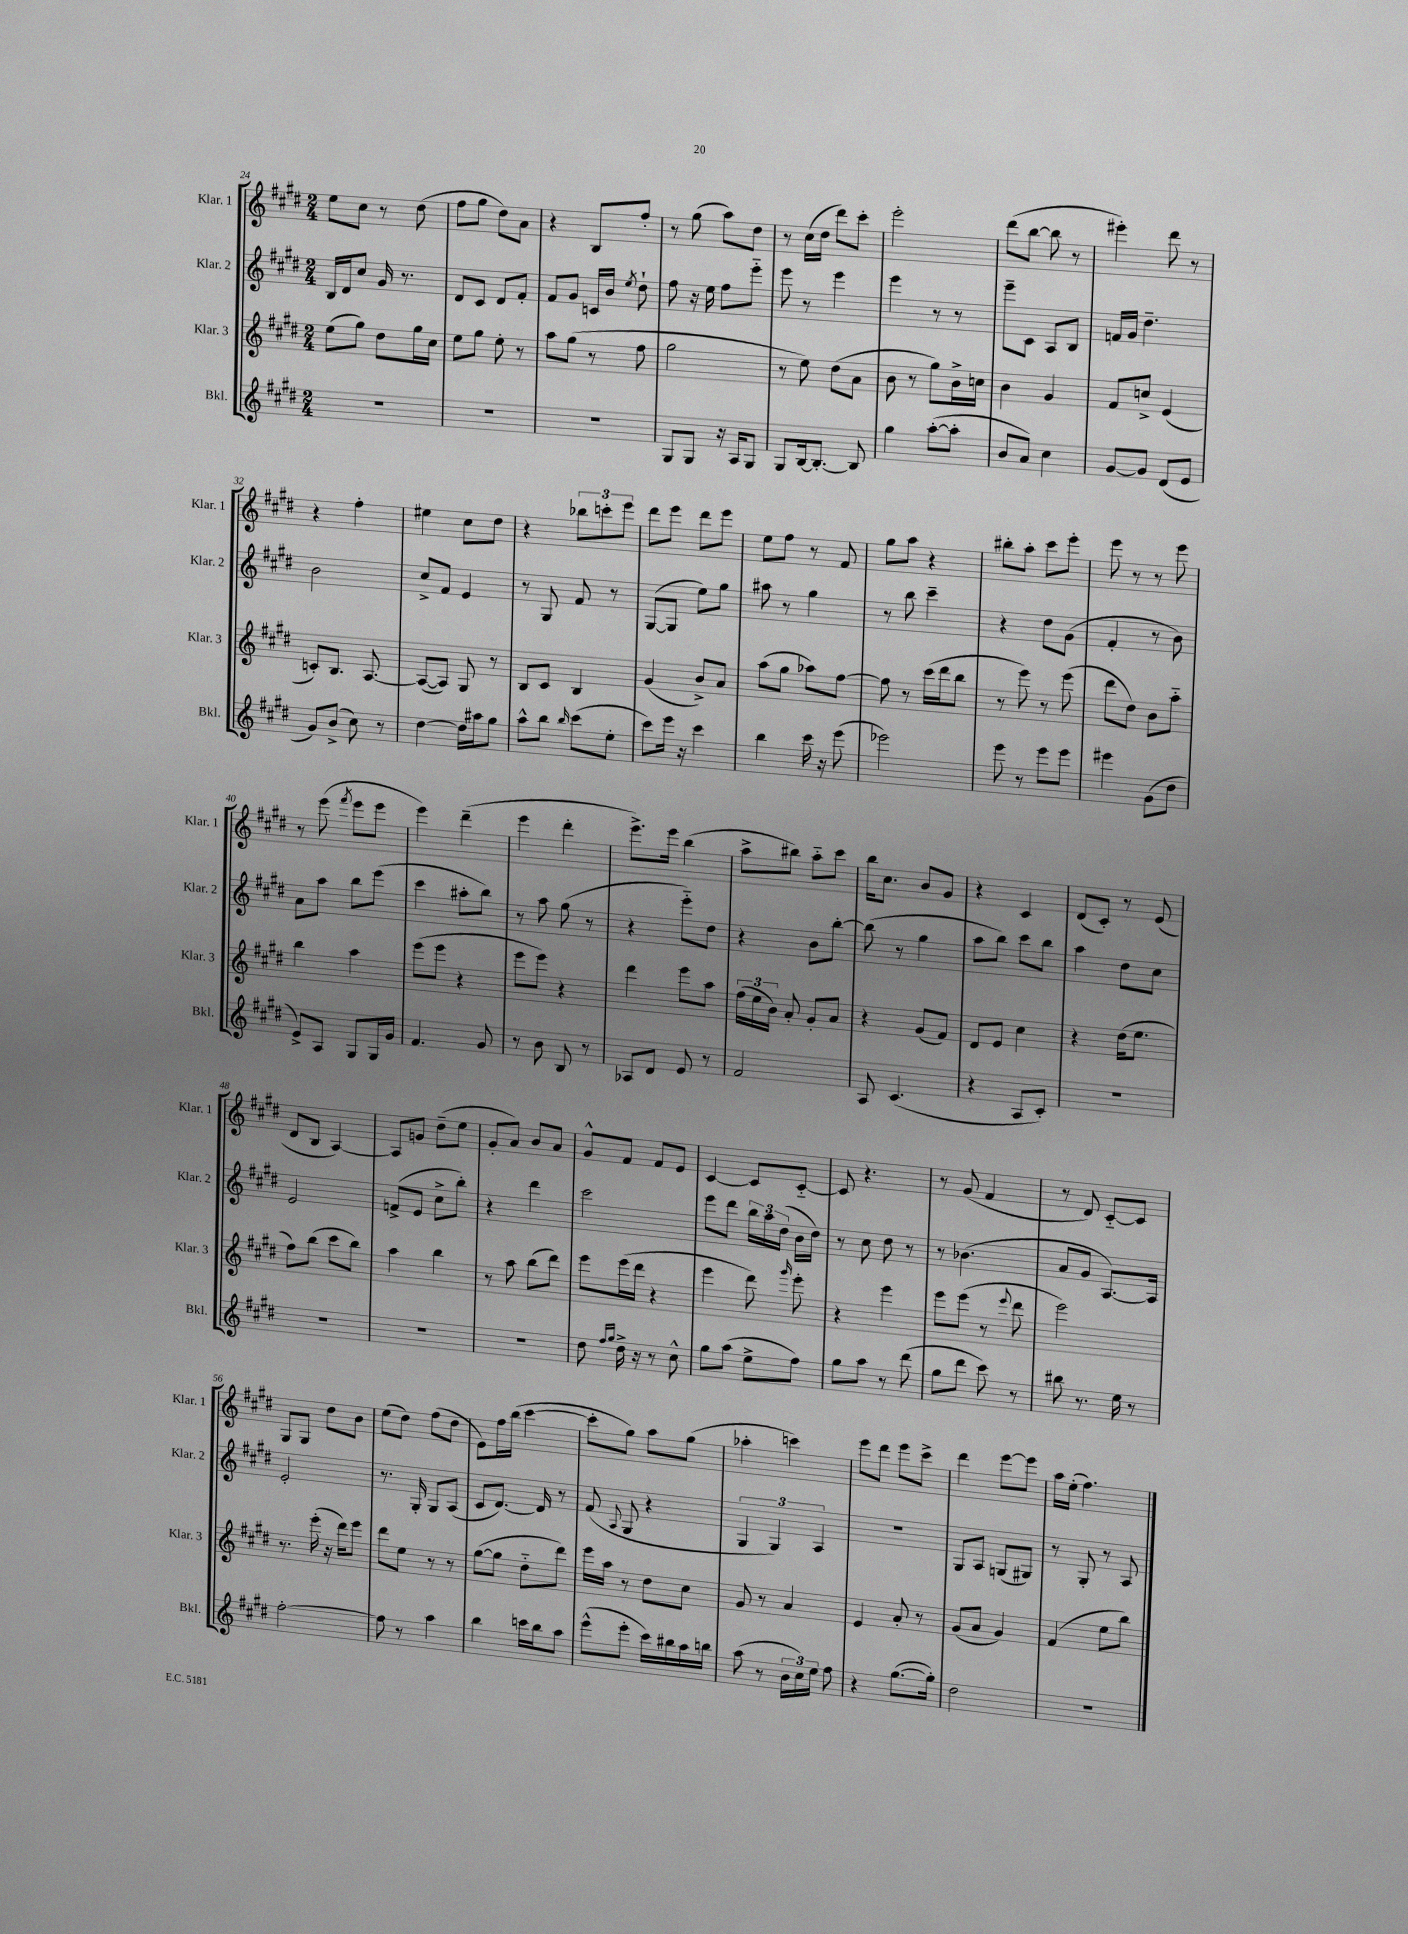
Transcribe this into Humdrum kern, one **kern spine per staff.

**kern	**kern	**kern	**kern
*staff4	*staff3	*staff2	*staff1
*clefG2	*clefG2	*clefG2	*clefG2
*k[f#c#g#d#]	*k[f#c#g#d#]	*k[f#c#g#d#]	*k[f#c#g#d#]
*M2/4	*M2/4	*M2/4	*M2/4
2r	(8ee\L	16B/LL	8ee\L
.	.	16d#/J	.
.	8gg#\J)	8cc#/J	8cc#\J
.	8dd#\L	16g#/	8r
.	.	8.r	.
.	16gg#\L	.	(8dd#\
.	16cc#\JJ	.	.
=	=	=	=
2r	8ee\L	8d#/L	8ff#\L
.	8gg#\J	8c#/J	8gg#\J
.	8ee'\	8d#/L	8dd#\L)
.	8r	8f#'/J	8a\J
=	=	=	=
2r	8aa\L	8f#/L	4r
.	(8gg#\J	8g#/J	.
.	8r	16c/LL	8B/L
.	.	16b/JJ	.
.	.	8qee/	.
.	8ff#\	8dd#`\	8ff#'/J
=	=	=	=
8G#/L	2gg#\	8ff#\	8r
8G#/J	.	16r	(8gg#\
.	.	16ee\	.
16r	.	8ff#\L	8aa\L)
16A/LK	.	.	.
8G#/J	.	8eee'~\J	8dd#\J
=	=	=	=
8G#/L	8r	8eee\	8r
[16B/k	8ee\)	8r	(16cc#\LL
8.B'/_J	.	.	16dd#\JJ
.	(8dd#\L	4eee\	8ddd#\L)
8B/]	8a\J	.	8ccc#'\J
=	=	=	=
4gg#\	8b\	4eee\	2eee'\
.	8r	.	.
([8aa'\L	8gg#\L)	8r	.
8aa'\]J	16b^\L	8r	.
.	16cc\JJ	.	.
=	=	=	=
8b/L	4b\	8eee~\L	(8ddd#\L
8a/J)	.	8c#\J	[8bb\J
4cc#\	4g#/	8A/L	8bb\]
.	.	8B/J	8r
=	=	=	=
[8g#/L	8f#/L	16f/LL	4eee#'\)
.	.	16g#/JJ	.
8g#/]J	8cc^/J	4.dd#~\	.
(8d#/L	(4e/	.	8ddd#\
8e/J	.	.	8r
=	=	=	=
8g#/L)	8c'/L)	2b\	4r
(8b^/J	8.B/J	.	.
8cc#\)	.	.	4ff#'\
.	[8.A/	.	.
8r	.	.	.
=	=	=	=
[4dd#\	(8A/_L	8cc#^/L	4ee#\
.	8A/]J)	8f#/J	.
16dd#\]LL	8G#/	4e/	8cc#\L
16aa#\J	.	.	.
8gg#\J	8r	.	8dd#\J
=	=	=	=
8aa^^\L	8B/L	8r	4r
8bb\J	8c#/J	8G#/	.
16qqbb/	.	.	.
(8ccc#\L	4B/	8f#/	12bb-\L
.	.	.	12ccc'\
8ee'\J	.	8r	.
.	.	.	12eee\J
=	=	=	=
8ccc#\L)	(4g#/	([8G#/L	8ddd#\L
16eee\Jk	.	8G#/]J	8eee\J
16r	.	.	.
4ccc#\	8b^/L)	8ee\L)	8ddd#\L
.	8a/J	8gg#\J	8eee\J
=	=	=	=
4bb\	(8aa\L	8aa#\	8ee\L
.	8gg#\J	8r	8ff#\J
16ccc#\	8aa-\L)	4gg#\	8r
16r	.	.	.
(8eee\	[8ff#\J	.	8f#/
=	=	=	=
2eee-\)	8ff#\]	8r	8gg#\L
.	8r	8bb\	8aa\J
.	(16ccc#\LL	4ccc#~\	4r
.	16ddd#\J	.	.
.	8bb\J	.	.
=	=	=	=
8eee\	8r	4r	8bb#'\L
8r	8eee\)	.	8aa'\J
8eee\L	8r	8dd#\L	8ccc#\L
8eee\J	(8eee\	(8g#\J	8eee'\J
=	=	=	=
4eee#\	8ddd#\L	4f#'/	8eee\
.	8dd#\J)	.	8r
(8g#\L	8b\L	8r	8r
8dd#\J	8aa'~\J	8b\)	8eee\
=	=	=	=
8e^/L)	4bb\	8a\L	8r
8A/J	.	8aa\J	(8eee\
.	.	.	8qfff#/
8G#/L	4aa\	8bb\L	8eee\L
16G#/L	.	(8eee\J	8eee\J
16g#/JJ	.	.	.
=	=	=	=
4.f#/	(8eee\L	4ccc#\	4eee\)
.	8eee\J	.	.
.	4r	8aa#'\L	(4ddd#~\
8g#/	.	8bb\J)	.
=	=	=	=
8r	8eee\L	8r	4eee\
8b\	8eee\J)	8aa\	.
8B/	4r	(8gg#\	4ddd#'\
8r	.	8r	.
=	=	=	=
8A-/L	4ddd#\	4r	8.eee^\L)
8d#/J	.	.	.
.	.	.	16eee\Jk
8e/	8eee\L	8eee'~\L)	(4bb\
8r	8aa\J	8dd#\J	.
=	=	=	=
2f#/	(24ff#\LL	4r	8aa^\L
.	24ee\	.	.
.	24b\JJ)	.	.
.	8a'/	.	8bb#\J)
.	8g#'/L	8b\L	8aa'~\L
.	8a/J	[8bb'\J	8ccc#\J
=	=	=	=
8A/	4r	(8bb\]	16bb\LK
.	.	.	8.cc#\J
(4.c#/	.	8r	.
.	(8g#/L	4gg#\	8b/L
.	8f#/J)	.	8g#/J
=	=	=	=
4r	8d#/L	8aa\L	4r
.	8e/J	8bb\J)	.
8A/L	4cc#\	8ccc#\L	4c#/
8c#'/J)	.	8bb\J	.
=	=	=	=
2r	4r	4aa\	(8d#/L
.	.	.	8c#'/J)
.	(16dd#\LK	8dd#\L	8r
.	8.ee\J	.	.
.	.	8cc#\J	(8e/
=	=	=	=
2r	8ff#\L)	2e/	8d#/L
.	(8bb\J	.	8B/J
.	8ccc#\L	.	[4A/)
.	8bb\J)	.	.
=	=	=	=
2r	4aa\	(8f^/L	8A/]L
.	.	8e/J	8g/J
.	4bb\	8cc#^\L	(8dd#~\L
.	.	8bb'\J)	8ee\J
=	=	=	=
2r	8r	4r	8g#'/L
.	8aa\	.	8a/J)
.	(8bb\L	4ddd#\	8b/L
.	8ddd#\J)	.	8a/J
=	=	=	=
8dd#\	8eee\L	2ccc#\	8g#^^/L
16qqff#/LL	.	.	.
16qqgg#/JJ	.	.	.
16dd#^\	(16eee\L	.	8f#/J
16r	16ddd#\JJ	.	.
8r	4r	.	8f#/L
8cc#^^\	.	.	8e/J
=	=	=	=
8gg#\L	4eee\	8eee\L	[4c#/
(8aa\J	.	8ddd#\J	.
8ee^\L	8ddd#\)	24bb\LL	8c#/]L
.	.	24aa\	.
.	.	(24dd#\JJ	.
.	16qqggg#/	.	.
8ff#\J)	8eee'\	16b\LL	[8c#'~/J
.	.	16dd#\JJ)	.
=	=	=	=
8gg#\L	4r	8r	8c#/]
8aa\J	.	8cc#\	4.r
8r	4eee\	8dd#\	.
(8ddd#\	.	8r	.
=	=	=	=
8gg#\L	8eee\L	8r	8r
8ddd#\J	(8eee\J	(4.b-\	(8g#/
8ccc#\)	8r	.	4f#/
.	8qqeee/	.	.
8r	8ddd#\	.	.
=	=	=	=
8bb#\	2eee\)	8a/L	8r
8.r	.	8g#/J	8d#/)
.	.	[8.A/L)	[8c#'~/L
16ee\	.	.	.
8r	.	.	8c#/]J
.	.	16A/]Jk	.
=	=	=	=
[2ff#'\	8.r	2e'/	8G#/L
.	.	.	8G#/J
.	(16eee'\	.	.
.	16r	.	8dd#\L
.	16ddd#\LK)	.	.
.	8eee\J	.	8b\J
=	=	=	=
8ff#\]	8ddd#\L	8.r	(8ee\L
8r	8ee\J	.	8dd#\J)
.	.	16G#'/	.
4aa\	8r	8G#/L	(8ff#\L
.	8r	(8A/J	8dd#\J
=	=	=	=
4bb\	([8gg#\L	8c#/L	8e\L)
.	8gg#\]J	[8.d#/J)	16ff#\L
.	.	.	(16bb\JJ
16ccc\LL	8dd#'~\L	.	[4ccc#\
16bb\J	.	16d#/]	.
8aa\J	8ddd#\J)	8r	.
=	=	=	=
(8eee^^\L	16eee\LL	(8f#/	8ccc#'\]L
.	16aa\JJ	.	.
.	.	8qqA/	.
8eee'\J	8r	8G#/	8gg#\J)
16ccc#\LL)	8dd#\L	4r	8aa\L
16bb#\	.	.	.
16aa\	8cc#\J	.	(8gg#\J
16bb\JJ	.	.	.
=	=	=	=
(8aa\	8g#/	6G#/	4aa-'\
8r	8r	.	.
.	.	6G#/)	.
24b\LL	4a/	.	4ccc\)
24cc#\)	.	.	.
24ee\JJ	.	6A/	.
8ff#\	.	.	.
=	=	=	=
4r	4e/	2r	8eee\L
.	.	.	8ddd#\J
([8.gg#\L	8a'/	.	8eee\L
.	8r	.	8ccc#^\J
16gg#'\]Jk)	.	.	.
=	=	=	=
2dd#\	(8g#/L	8G#/L	4ddd#\
.	8a/J	8A/J	.
.	4g#/)	(8G/L	[8eee\L
.	.	8G#/J)	8eee\]J
=	=	=	=
2r	(4f#/	8r	16aa\LL
.	.	.	(16ee'\JJ
.	.	8G#'/	4.ff#\)
.	8ee\L	8r	.
.	8bb\J)	8A/	.
==	==	==	==
*-	*-	*-	*-
